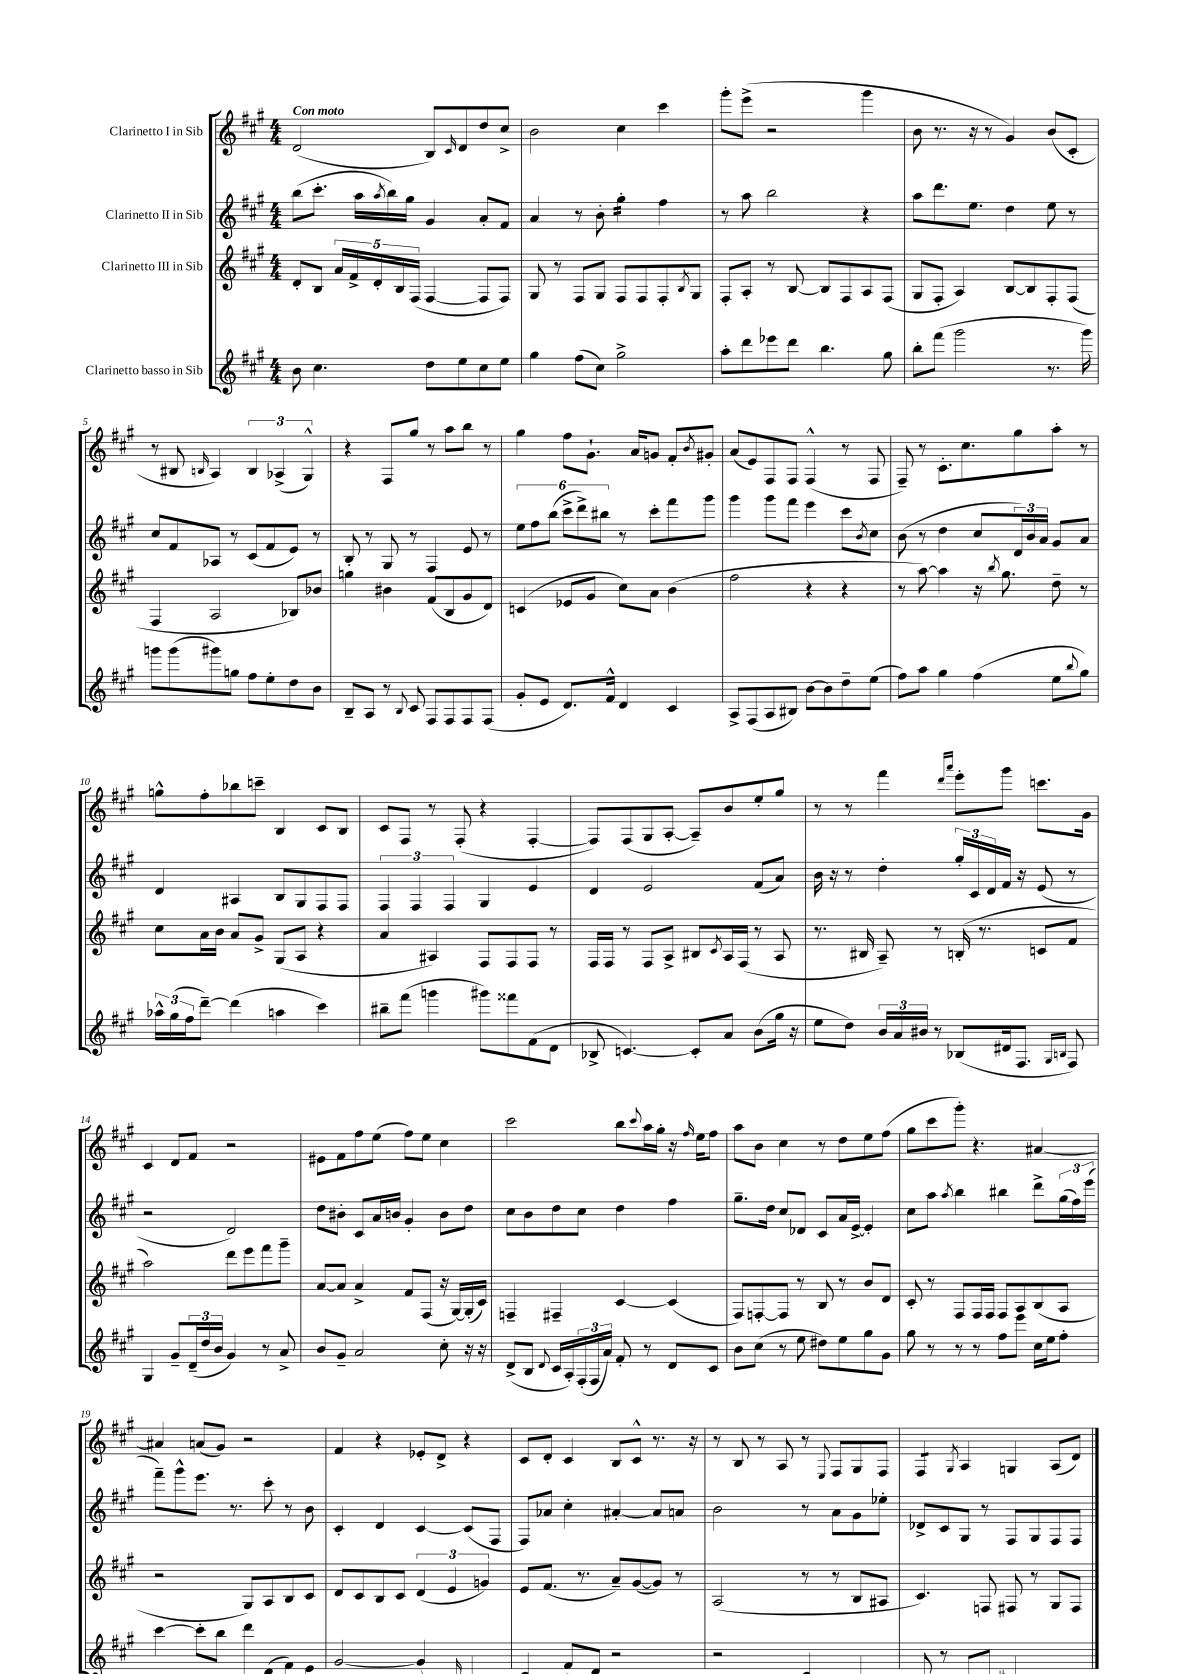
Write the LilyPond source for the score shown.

<<
\new StaffGroup <<
\new Staff = "s0" \with { instrumentName = "Clarinetto I in Sib" } {
    \clef treble \key a \major \numericTimeSignature \time 4/4 \tempo "Con moto"
    d'2( b8) \grace { cis'16 } d'8 d''8 cis''8-> |
    b'2 cis''4 cis'''4 |
    gis'''8-. e'''8->( r2 gis'''4 |
    b'8 r8. r16 r8 gis'4) b'8( cis'8-. |
    r8 bis8 \grace { b16 } a4) \tuplet 3/2 { b4 aes4->( gis4-^) } |
    r4 fis8 gis''8 r8 a''8 b''8 r8 |
    gis''4 fis''8 gis'8.-! a'16 g'8 fis'8-. \acciaccatura { b'8 } gis'8-. |
    a'8( e'8) fis8 fis8 fis4-^( r8 fis8 |
    fis8--) r8 cis'8.-. cis''8. gis''8 a''8-. r8 |
    g''8-^ fis''8-. bes''8 c'''8-- b4 cis'8 b8 |
    cis'8 fis8 r8 fis8-.( r4 fis4~-. |
    fis8) fis8( gis8 a8~-. a8--) b'8 e''8-. gis''8 |
    r8 r8 fis'''4 \grace { d'''16 a'''16 } e'''8-. gis'''8 c'''8. gis'16 |
    cis'4 d'8 fis'8 r2 |
    eis'8 fis'8 fis''8 e''8( fis''8) e''8 cis''4 |
    cis'''2 b''8 \appoggiatura { cis'''8 } a''16 gis''16-. r16 \grace { fis''16 } e''16 fis''8 |
    a''8 b'8 cis''4 r8 d''8 e''8 fis''8( |
    gis''8 cis'''8 gis'''8-.) r4. ais'4~ |
    ais'4 a'8( gis'8) r2 |
    fis'4 r4 ees'8-. d'8-> r4 |
    cis'8 d'8-. cis'4 b8 cis'8-^ r8. r16 |
    r8 b8 r8 a8 r8 \appoggiatura { e8 } fis8 gis8 fis8 |
    fis4:8 \acciaccatura { gis8 } a4 g4 a8( d'8) \bar "|." |
}
\new Staff = "s1" \with { instrumentName = "Clarinetto II in Sib" } {
    \clef treble \key a \major \numericTimeSignature \time 4/4
    b''8( cis'''8.-. a''16 \acciaccatura { a''8 } b''16) gis''16 gis'4 a'8-. fis'8 |
    a'4 r8 b'8-. gis''4:16-. fis''4 |
    r8 a''8 b''2 r4 |
    a''8 d'''8. e''8. d''4 e''8 r8 |
    cis''8 fis'8 aes8 r8 cis'8( fis'8 e'8) r8 |
    b8-. r8 gis8 r8 fis4 e'8 r8 |
    \tuplet 6/4 { e''8 fis''8 b''8( cis'''8-> d'''8->) bis''8 } r8 cis'''8-. fis'''8 gis'''8 |
    gis'''4 gis'''8 fis'''8 e'''4 cis'''8 \acciaccatura { b'8 } cis''8 |
    b'8( r8 d''4 cis''8 \tuplet 3/2 { d'16) b'16 a'16 } gis'8 a'8 |
    d'4 ais4 b8 gis8 fis8 fis8 |
    \tuplet 3/2 { fis4 fis4 fis4 } gis4 e'4 |
    d'4 e'2 fis'8( a'8) |
    b'16 r16 r8 d''4-. \tuplet 3/2 { gis''16-. cis'16 d'16 } fis'16 r16 e'8( r8 |
    r2 d'2) |
    d''8 bis'8-. cis'8 a'16 b'16 gis'4-. b'8 d''8 |
    cis''8 b'8 d''8 cis''8 d''4 fis''4 |
    gis''8.-- d''16 cis''8 des'8 cis'8 a'16 e'16~-> e'4-. |
    cis''8 a''8 \acciaccatura { a''8 } b''4 bis''4 d'''8-> \tuplet 3/2 { gis''16( fis''16) e'''16( } |
    fis'''8--) gis'''8-^ e'''8. r8. cis'''8-. r8 b'8 |
    cis'4-. d'4 cis'4~ cis'8( fis8 |
    fis8) aes'8 cis''4-. ais'4~-. ais'8 a'8 |
    b'2 r8 a'8 gis'8 ees''8-. |
    des'8-> cis'8 gis8 r8 fis8 gis8 fis8 fis8 \bar "|." |
}
\new Staff = "s2" \with { instrumentName = "Clarinetto III in Sib" } {
    \clef treble \key a \major \numericTimeSignature \time 4/4
    d'8-. b8 \tuplet 5/4 { a'16 fis'16-> d'16-. b16 fis16( } fis4~ fis8 fis8) |
    gis8 r8 fis8 gis8 fis8 fis8 fis8-. \acciaccatura { b8 } gis8 |
    fis8-. a8-. r8 b8~ b8 fis8 a8 fis8( |
    gis8 fis8-. a4) b8~ b8 fis8-. fis8( |
    fis4 a2 bes8) bes'8 |
    g''4 bis'4 fis'8( b8 gis'8 d'8) |
    c'4( ees'8 gis'8 cis''8) a'8 b'4( |
    fis''2 r4 r4 |
    r8 a''8~) a''4 r16 \acciaccatura { b''8 } gis''8. d''8-- r8 |
    cis''8 a'16 b'16 a'8 gis'8-> gis8( a8 r4 |
    a'4 ais4) fis8 fis8 fis8 r8 |
    fis16 fis16 r8 fis8 a8-> bis8 \acciaccatura { cis'8 } a16 fis16( r8 a8 |
    r8. bis16 a8--) r8 b16-.( r8. c'8 fis'8 |
    a''2) d'''8 e'''8 fis'''8 gis'''8-- |
    a'8~ a'8 a'4-> fis'8 fis8( r16 gis16~) gis16-.( cis'16) |
    f4-- fis4-- cis'4~ cis'4( |
    fis8) f8~-. f8 r8 b8 r8 b'8 d'8 |
    cis'8-. r8 fis8 fis16 fis16 fis8 a8 b8( a8 |
    r2 gis8) a8 b8 cis'8 |
    d'8 cis'8 b8 cis'8 \tuplet 3/2 { d'4( e'4 g'4) } |
    e'8 fis'8.( r8. a'8--) gis'8~( gis'8) r8 |
    a2( r8 r8 b8 ais8 |
    cis'4.) f8 fis8 r8 gis8 fis8 \bar "|." |
}
\new Staff = "s3" \with { instrumentName = "Clarinetto basso in Sib" } {
    \clef treble \key a \major \numericTimeSignature \time 4/4
    b'8 cis''4. d''8 e''8 cis''8 e''8 |
    gis''4 fis''8( cis''8) gis''2-> |
    a''8-. d'''8 ees'''8 d'''8 b''4. gis''8 |
    b''8-. fis'''8( gis'''2 r8. gis'''16) |
    g'''8 g'''8( gis'''8) g''8 fis''8 e''8-. d''8 b'8 |
    b8-- a8 r8 \appoggiatura { b8 } cis'8 fis8 fis8 fis8 fis8( |
    gis'8-. e'8 d'8.) fis'16-^ d'4 cis'4 |
    a8-> fis8( a8 bis8) b'8~ b'8 d''8-- e''8( |
    fis''8) a''8 gis''4 fis''4( e''8 \appoggiatura { b''8 } gis''8) |
    \tuplet 3/2 { aes''16-^ gis''16( fis''16 } d'''8~--) d'''4( a''4 cis'''4) |
    bis''8-- fis'''8( g'''4 gis'''8) fisis'''8 fis'8( d'8 |
    bes8-> c'4.~) c'8-. a'8 b'8( gis''16 r16 |
    e''8 d''8) \tuplet 3/2 { b'16 a'16 bis'16 } r8 bes8( dis'16 fis8. \grace { gis16 b16 } fis8) |
    gis4 gis'8-- \tuplet 3/2 { d'16--( d''16 b'16 } gis'4) r8 a'8-> |
    b'8 gis'8-- a'2 cis''8-. r16 r16 |
    d'8->( b8 \appoggiatura { d'8 } cis'16 a16-.) \tuplet 3/2 { fis16-.( fis16 a'16) } fis'8-. r8 d'8 cis'8 |
    b'8 cis''8( r8 e''8 dis''8) e''8 gis''8 gis'8 |
    gis''8 r8 r8 r8 fis''8 e'''8 cis''16 e''16 fis''8-. |
    cis'''4~ cis'''8-. b''8 d'''8 d'8( fis'8) e'8 |
    gis'2~ gis'4( \grace { gis16 } a4 |
    cis'4 fis'8) d'8( r2 |
    r2 cis'4 b4-.) |
    gis8 r8 fis8-. a8 bis2 \bar "|." |
}
>>
>>
